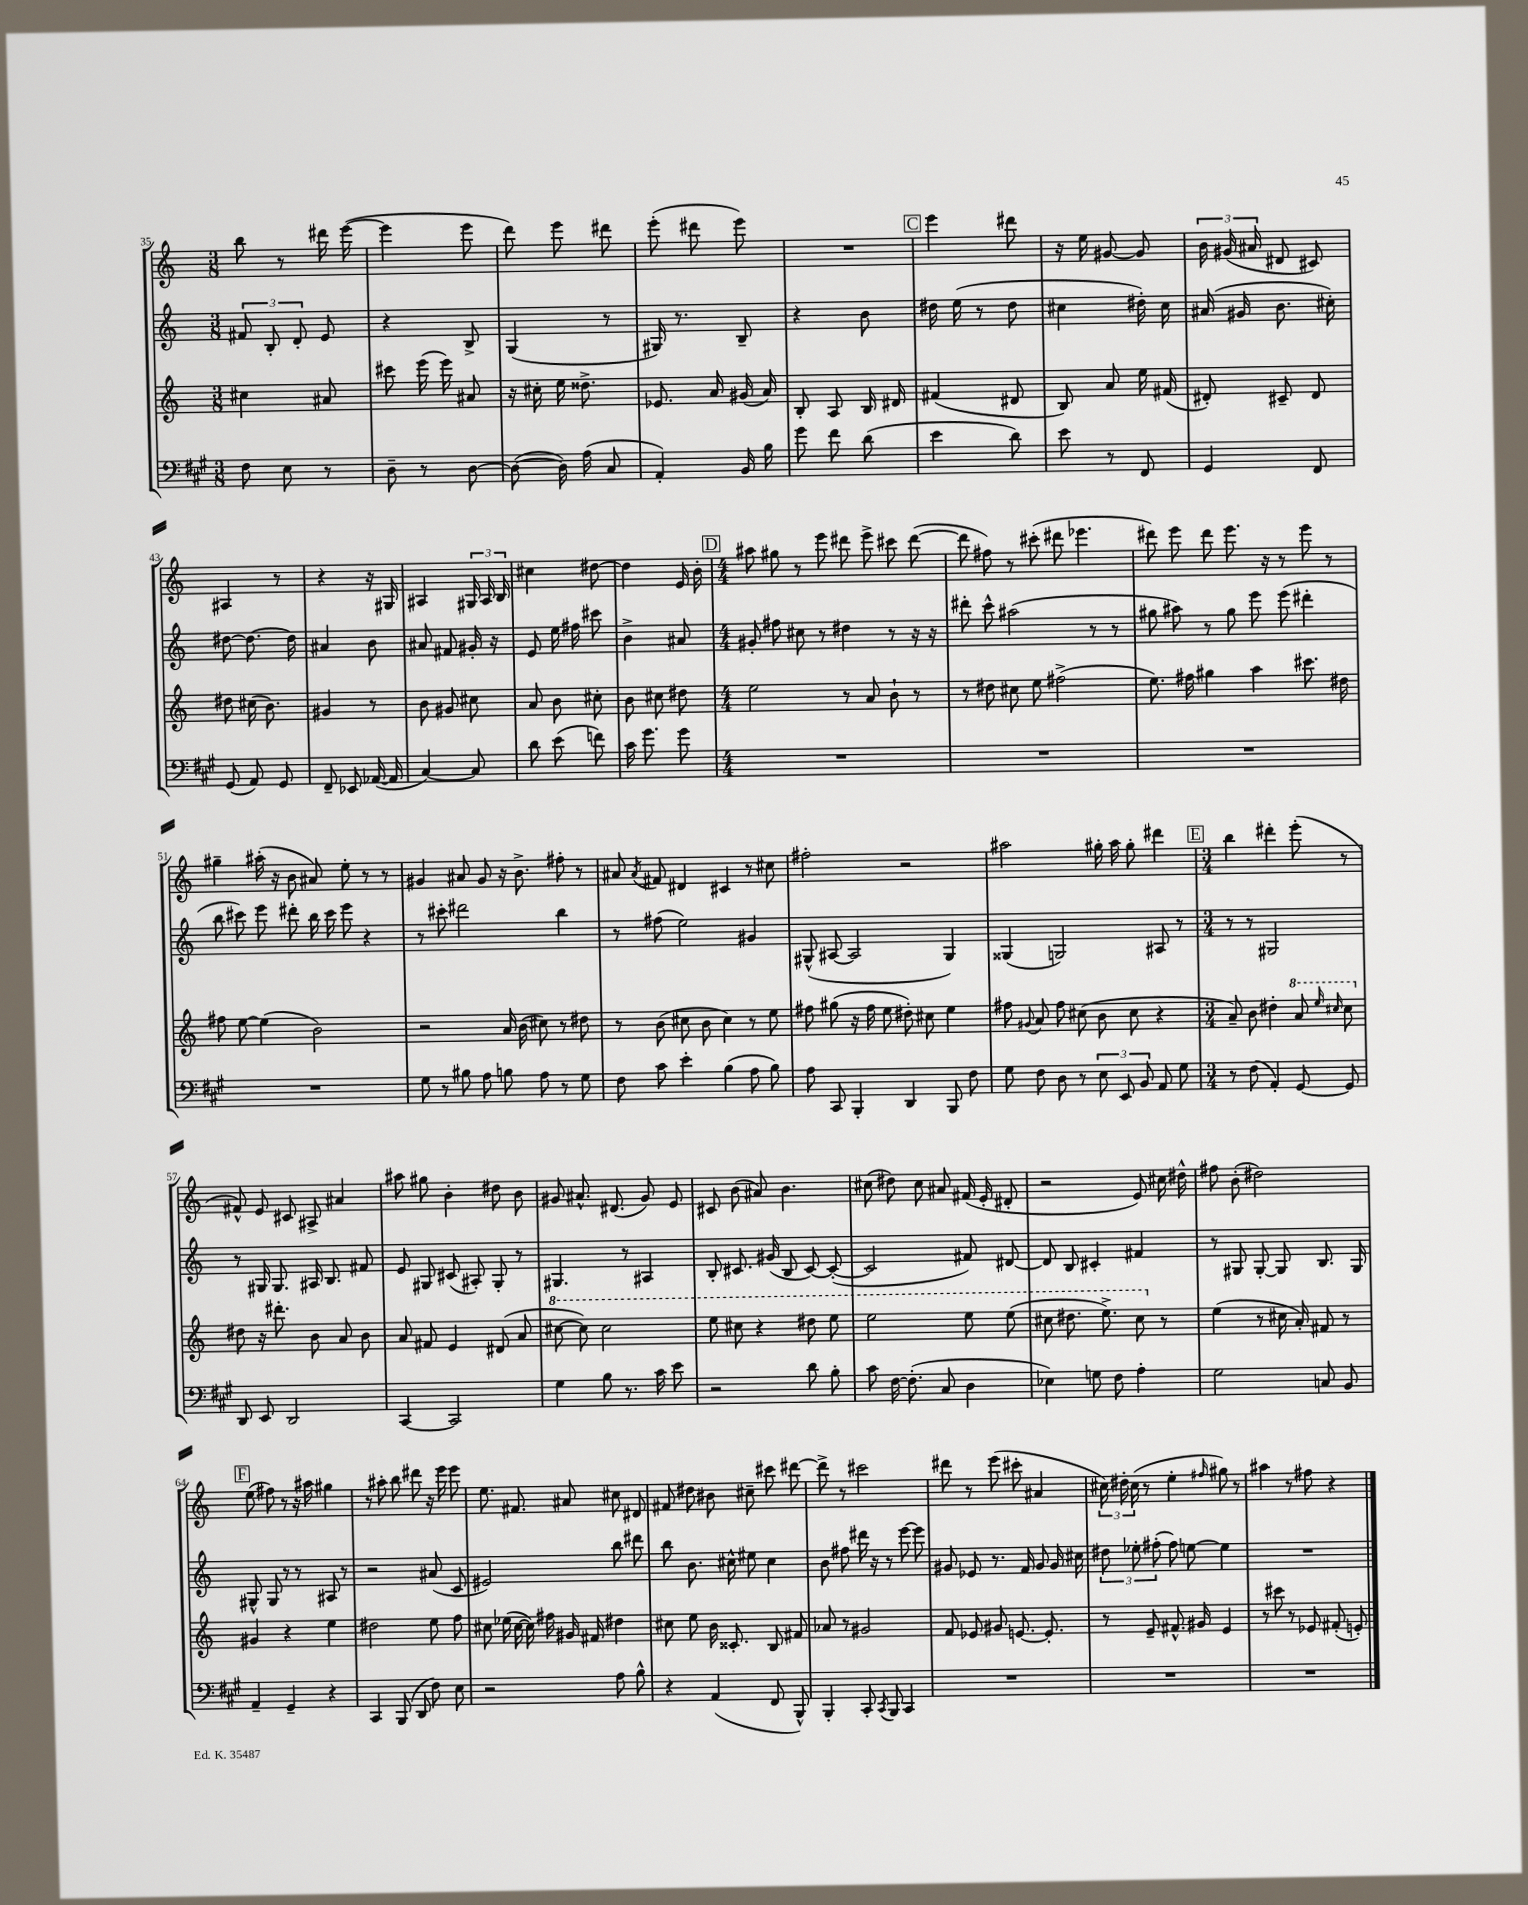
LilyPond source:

<<
\new StaffGroup <<
\new Staff = "s0" {
    \clef treble \key c \major \numericTimeSignature \time 3/8
    \autoBeamOff b''8 r8 dis'''16 e'''16~( |
    e'''4 e'''8 |
    d'''8) e'''8 dis'''8 |
    e'''8-.( dis'''8 e'''8) |
    R4. |
    \mark \markup { \box "C" } e'''4 dis'''8 |
    r16 e''16 gis'8~ gis'8 |
    \tuplet 3/2 { b'16 gis'16( ais'16 } dis'8 cis'8) |
    ais4 r8 |
    r4 r16 gis16 |
    ais4 \tuplet 3/2 { gis16 ais16 b16 } |
    cis''4 dis''8~ |
    dis''4 e'16 b'16-. |
    \mark \markup { \box "D" } \numericTimeSignature \time 4/4 ais''8 gis''8 r8 e'''8 dis'''8 e'''8-> cis'''8 dis'''8~( |
    dis'''8 fis''8) r8 cis'''8-.( dis'''8 ees'''4. |
    dis'''8) e'''8 dis'''8 e'''8. r16 r8 e'''8 r8 |
    gis''4-- ais''16-.( r16 b'8 ais'8) e''8-. r8 r8 |
    gis'4 ais'8 gis'8 r16 b'8.-> fis''8-. r8 |
    ais'8 \acciaccatura { ais'8 } fis'8 dis'4 cis'4 r8 cis''8 |
    fis''2-. r2 |
    ais''2 gis''16-. ais''16 gis''8-. dis'''4 |
    \mark \markup { \box "E" } \numericTimeSignature \time 3/4 b''4 dis'''4-. e'''8-.( r8 |
    fis'8-^) e'8 cis'8 ais8-> ais'4 |
    ais''8 gis''8 b'4-. dis''8 b'8 |
    gis'8 ais'8.-^ dis'8.( gis'8) e'8 |
    cis'8 b'8( ais'8) b'4. |
    cis''8( dis''8) cis''8 ais'8 fis'16( e'16-. dis'8-. |
    r2 e'8) cis''16 dis''16-^ |
    fis''8 b'8-.( dis''2) |
    \mark \markup { \box "F" } e''8( fis''8) r8 r16 ais''16 gis''4 |
    r8 ais''8-. b''8 dis'''8 r16 e'''16 e'''8 |
    e''8. fis'8. ais'8 cis''8 dis'8 |
    fis'8 dis''8 bis'8 cis''8-- cis'''8 dis'''8~ |
    dis'''8-> r8 cis'''2 |
    dis'''8 r8 e'''8( cis'''8-. ais'4 |
    \tuplet 3/2 { cis''16) dis''16-. cis''16( } r8 e''4-. \grace { fis''16 } gis''8) r8 |
    ais''4 r8 fis''8 r4 \bar "|." |
}
\new Staff = "s1" {
    \clef treble \key c \major \numericTimeSignature \time 3/8
    \autoBeamOff \tuplet 3/2 { fis'8 b8-. d'8-. } e'8 |
    r4 b8-> |
    g4( r8 |
    gis16) r8. b8-- |
    r4 b'8 |
    \mark \markup { \box "C" } dis''16 e''16( r8 dis''8 |
    cis''4 dis''16-.) cis''16 |
    ais'16( gis'16 b'8. cis''16-.) |
    dis''8~ dis''8.~ dis''16 |
    ais'4 b'8 |
    ais'8 fis'8 gis'16-. r16 |
    e'8 e''16 fis''16 cis'''8 |
    b'4-> ais'8 |
    \mark \markup { \box "D" } \numericTimeSignature \time 4/4 gis'8-. fis''8 cis''8 r8 dis''4 r8 r16 r16 |
    dis'''8-. c'''8-^ ais''2( r8 r8 |
    gis''8 ais''8) r8 gis''8 e'''8 e'''8( dis'''4-. |
    b''8 cis'''8) e'''8 dis'''8-. b''16 cis'''16 e'''8 r4 |
    r8 cis'''8-. dis'''2 b''4 |
    r8 fis''8( e''2) gis'4 |
    gis8-^( ais8~ ais2 gis4) |
    gisis4( g2) ais8 r8 |
    \mark \markup { \box "E" } \numericTimeSignature \time 3/4 r8 r8 gis2 |
    r8 gis16 gis8. ais16 b8. fis'8 |
    e'8 gis8 cis'8( ais8-.) gis8-. r8 |
    gis4. r8 ais4 |
    b8-. cis'8. gis'16( b8 cis'8~) cis'8~-.( |
    cis'2 fis'8) dis'8~ |
    dis'8 b8 cis'4-. fis'4 |
    r8 gis8 gis8~-. gis8 b8. gis16 |
    \mark \markup { \box "F" } gis8-^ gis8 r8 r8 ais8 r8 |
    r2 ais'8( c'8 |
    eis'2) b''8 dis'''8 |
    b''8 b'8. cis''16-^ eis''8 cis''4 |
    b'8 fis''8 dis'''16 r16 r8 e'''8~ e'''8 |
    gis'8 ees'8 r8. f'16 gis'8 gis'16 cis''16 |
    \tuplet 3/2 { dis''8 ees''8-. fis''8-.( } fis''8) e''8~ e''4 |
    R2. \bar "|." |
}
\new Staff = "s2" {
    \clef treble \key c \major \numericTimeSignature \time 3/8
    \autoBeamOff cis''4 ais'8 |
    cis'''8 e'''16( e'''16) ais'8 |
    r16 cis''16-. e''16 disis''8.-> |
    ees'8. a'16 gis'16( a'16) |
    b8-. a8 b16 dis'16 |
    \mark \markup { \box "C" } fis'4( dis'8 |
    b8) a'8 e''16 fis'16( |
    dis'8-.) cis'8-- dis'8 |
    dis''8 cis''16( b'8.) |
    gis'4 r8 |
    b'8 gis'8 cis''8 |
    a'8 b'8 cis''8-. |
    b'8 cis''8 dis''8 |
    \mark \markup { \box "D" } \numericTimeSignature \time 4/4 e''2 r8 a'8 b'8-! r8 |
    r8 dis''8 cis''8 e''8 fis''2->( |
    e''8.) fis''16 gis''4 a''4 cis'''8. dis''16 |
    fis''8 e''8~ e''4( b'2) |
    r2 a'16 b'16( cis''8) r8 dis''8 |
    r8 b'8( cis''8 b'8 cis''4) r8 e''8 |
    fis''8 gis''8( r16 fis''16 e''8 dis''8-.) cis''8 e''4 |
    fis''8 \appoggiatura { gis'8 } a'8 fis''8 cis''8( b'8 cis''8 r4 |
    \mark \markup { \box "E" } \numericTimeSignature \time 3/4 a'8--) b'8 dis''4-. \ottava #1 a''8 \grace { e'''16 cis'''16 } cis'''8 \ottava #0 |
    dis''8 r16 dis'''8.-. b'8 a'8 b'8 |
    a'8 fis'8 e'4 dis'8( a'8 |
    \ottava #1 cis'''8~ cis'''8) cis'''2 |
    e'''8 cis'''8 r4 dis'''8 e'''8 |
    e'''2 e'''8 e'''8( |
    cis'''8 dis'''8. e'''8.->) cis'''8 \ottava #0 r8 |
    e''4( r8 cis''16 a'16-.) fis'8 r8 |
    \mark \markup { \box "F" } gis'4 r4 e''4 |
    dis''2 e''8 f''8 |
    cis''8 ees''16( cis''16~ cis''16) fis''16 gis'16 fis'16 dis''4 |
    cis''8 e''8 b'16 cisis'8.-. b8 fis'8 |
    aes'8 r8 gis'2 |
    f'8 ees'8 gis'8 e'8.~ e'8.-. |
    r8 e'8-- fis'8.-^ gis'16 e'4 |
    r8 cis'''8 r8 ees'8 fis'8-.( e'8-.) \bar "|." |
}
\new Staff = "s3" {
    \clef bass \key a \major \numericTimeSignature \time 3/8
    \autoBeamOff fis8 e8 r8 |
    d8-- r8 d8~ |
    d8~( d16) a16( cis8 |
    a,4-.) b,16 b16 |
    gis'8 fis'8 d'8( |
    \mark \markup { \box "C" } e'4 d'8) |
    e'8 r8 fis,8 |
    gis,4 fis,8 |
    gis,8( a,8) gis,8 |
    fis,8-- ees,8 aes,16~( aes,16 |
    cis4~) cis8 |
    d'8 e'8( f'8) |
    cis'16 gis'8. gis'8 |
    \mark \markup { \box "D" } \numericTimeSignature \time 4/4 R1 |
    R1 |
    R1 |
    R1 |
    gis8 r8 bis8 a8 b8 a8 r8 gis8 |
    fis8 cis'8 e'4-. b4( a8 b8) |
    a8 cis,8 b,,4-. d,4 b,,8 fis8 |
    gis8 fis8 d8 r8 \tuplet 3/2 { e8 e,8 b,8 } a,8 gis8 |
    \mark \markup { \box "E" } \numericTimeSignature \time 3/4 r8 fis8( a,4-.) gis,8~ gis,8 |
    d,8 e,8 d,2 |
    cis,4~ cis,2 |
    gis4 b8 r8. cis'16 e'8 |
    r2 d'8 b8-. |
    cis'8 fis16~ fis8.-.( cis8 d4 |
    ees4) g8 fis8 a4-. |
    gis2 c8 b,8 |
    \mark \markup { \box "F" } a,4-- gis,4-- r4 |
    cis,4 b,,8( d,8 fis8) e8 |
    r2 a8 b8-^ |
    r4 a,4( fis,8 b,,8-^) |
    b,,4-. cis,8-. \acciaccatura { cis,8 } b,,8 cis,4 |
    R2. |
    R2. |
    R2. \bar "|." |
}
>>
>>
\layout { \context { \Score currentBarNumber = #35 } }
